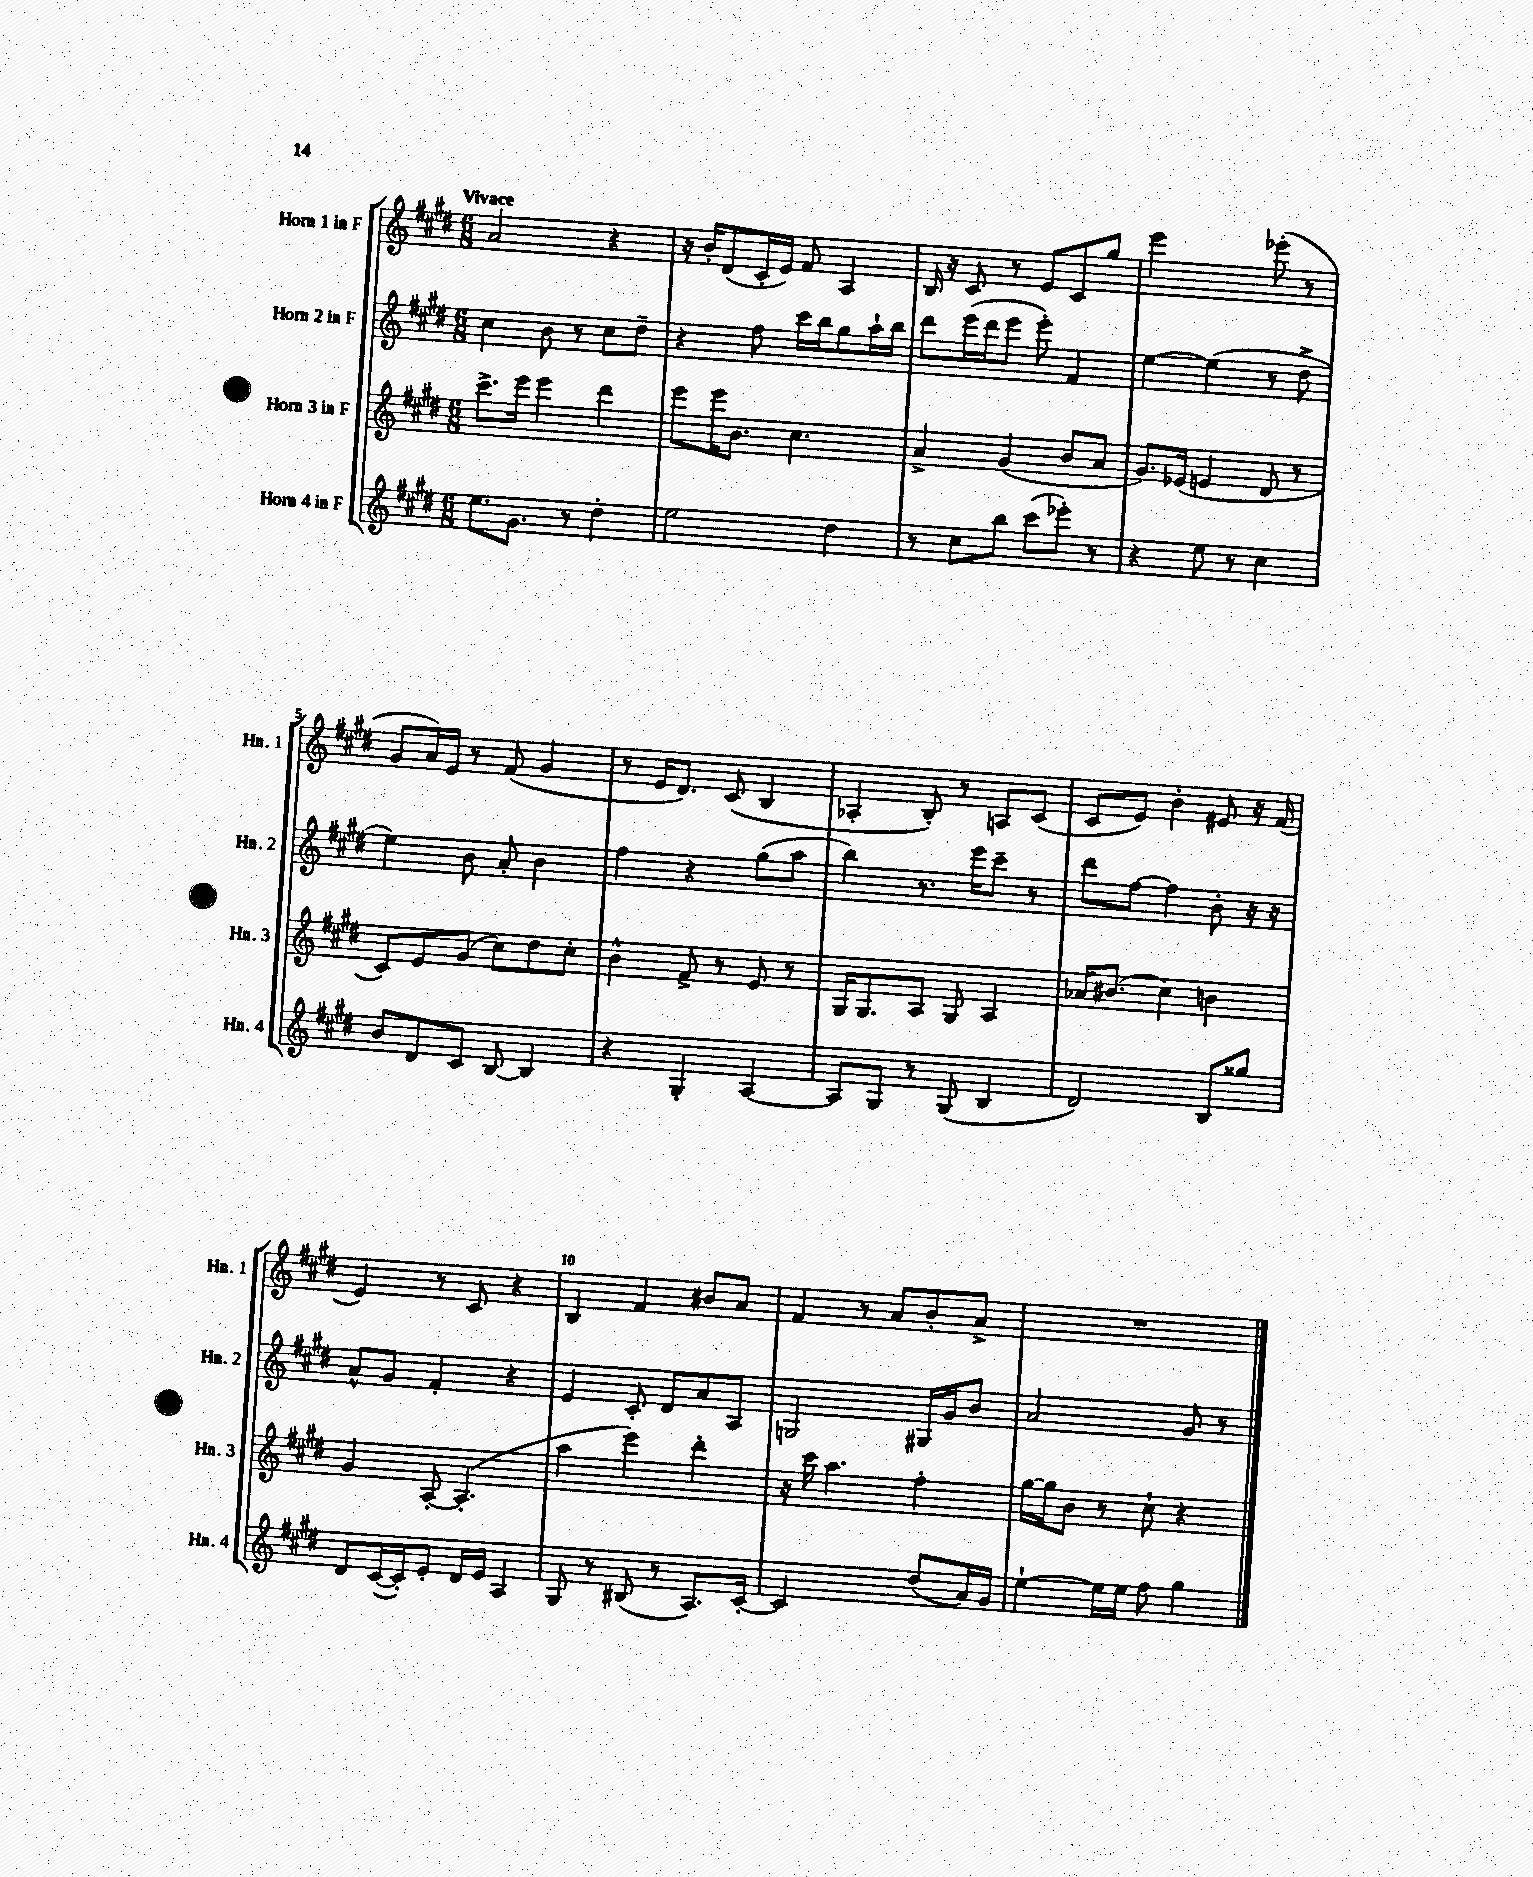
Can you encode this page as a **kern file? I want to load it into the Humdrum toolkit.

**kern	**kern	**kern	**kern
*part4	*part3	*part2	*part1
*staff4	*staff3	*staff2	*staff1
*I"Horn 4 in F	*I"Horn 3 in F	*I"Horn 2 in F	*I"Horn 1 in F
*I'Hn. 4	*I'Hn. 3	*I'Hn. 2	*I'Hn. 1
*clefG2	*clefG2	*clefG2	*clefG2
*k[f#c#g#d#]	*k[f#c#g#d#]	*k[f#c#g#d#]	*k[f#c#g#d#]
*M6/8	*M6/8	*M6/8	*M6/8
=1	=1	=1	=1
!	!	!	!LO:TX:a:B:t=Vivace
8.ee\L	8.ccc#^\L	4cc#\	2a/
8.g#\J	16eee\Jk	.	.
.	4eee\	8b\	.
8r	.	8r	.
4dd#'\	4ddd#\	8cc#\L	4r
.	.	8dd#~\J	.
=2	=2	=2	=2
2ee\	8eee\L	4r	16r
.	.	.	16b'/KL
.	16eee\K	.	(8d#/
.	8.b\J	.	.
.	.	8ff#\	16c#'/L
.	.	.	16e/JJ)
.	4.cc#\	16ccc#\LL	8f#/
.	.	16bb\J	.
4dd#\	.	8gg#\	4A/
.	.	16aa`\L	.
.	.	16bb\JJ	.
=3	=3	=3	=3
8r	4a^/	8ddd#\L	16B/
.	.	.	16r
8cc#\L	.	(16eee\L	8c#/
.	.	16ddd#\J	.
8bb\J	(4g#/	8eee\J	8r
(8ccc#\L	.	8eee'\)	8e/L
8eee-X'\J)	8b/L	4f#/	8c#/
8r	8a/J	.	8gg#/J
=4	=4	=4	=4
4r	8.g#/L)	[4ee\	2eee\
.	(16e-X/Jk	.	.
8ee\	4en/	(4ee\]	.
8r	.	.	.
4cc#\	8d#/	8r	(8eee-X'\
.	8r	8dd#^\	8r
!!LO:LB:g=z
=5	=5	=5	=5
8b/L	8c#/L)	4ee\)	8g#/L
8d#/	8e/	.	16a/L)
.	.	.	16e/JJ
8c#/J	(8g#/J	8b\	8r
[8B/	8cc#\L)	8a'/	(8f#/
4B/]	8dd#\	4b\	4g#/
.	8cc#'\J	.	.
=6	=6	=6	=6
4r	4b^^\	4ff#\	8r
.	.	.	16e/KL
.	.	.	8.d#/J)
4G#'/	8f#^/	4r	.
.	8r	.	(8c#/
[4A/	8e/	(8gg#\L	4B/
.	8r	8aa\J	.
=7	=7	=7	=7
8A/L]	16G#/KL	4bb\)	4A-X'/
.	8.G#/	.	.
8G#/J	.	.	.
8r	8A/J	8.r	8B'/)
(8G#/	8G#/	.	8r
.	.	16eee\KL	.
4B/	4A/	8ccc#~\J	8An/L
.	.	8r	(8c#/J
=8	=8	=8	=8
2d#/)	16a-X/KL	8ddd#\L	8c#/L
.	(8.b#X/J	.	.
.	.	[8ff#\J	8e/J)
.	4cc#\)	4ff#\]	4b'\
8B/L	4bn\	8b'\	8e#X/
8gg##X/J	.	16r	16r
.	.	16r	(16f#/
!!LO:LB:g=z
=9	=9	=9	=9
8d#/L	4g#/	8a^^/L	4e/)
([16c#/L	.	8g#/J	.
16c#'/J])	.	.	.
8e'/J	[8A'/	4f#'/	8r
16d#/LL	(4.A'/]	.	8c#/
16e/JJ	.	.	.
4A/	.	4r	4r
=10	=10	=10	=10
8G#/	4aa\	4e/	4B/
8r	.	.	.
(8B#X/	4eee\)	8c#'/	4f#/
8r	.	8d#/L	.
8.A/L)	4ddd#'\	8a/	8b#X/L
.	.	8A/J	8a/J
[16c#'/Jk	.	.	.
=11	=11	=11	=11
2c#/]	16r	2Gn/	4f#/
.	16ccc#\	.	.
.	4.aa\	.	.
.	.	.	8r
.	.	.	8a/L
(8dd#/L	4ff#'\	16G#X/LL	8b'/
.	.	16g#/J	.
16a/L)	.	8b/J	8a^/J
16g#/JJ	.	.	.
=12	=12	=12	=12
[4ee`\	[16gg#\LL	2a/	2.r
.	16gg#\J]	.	.
.	8b\J	.	.
16ee\LL]	8r	.	.
16ee\JJ	.	.	.
8ff#\	8cc#`\	.	.
4gg#\	4r	8g#/	.
.	.	8r	.
==	==	==	==
*-	*-	*-	*-
